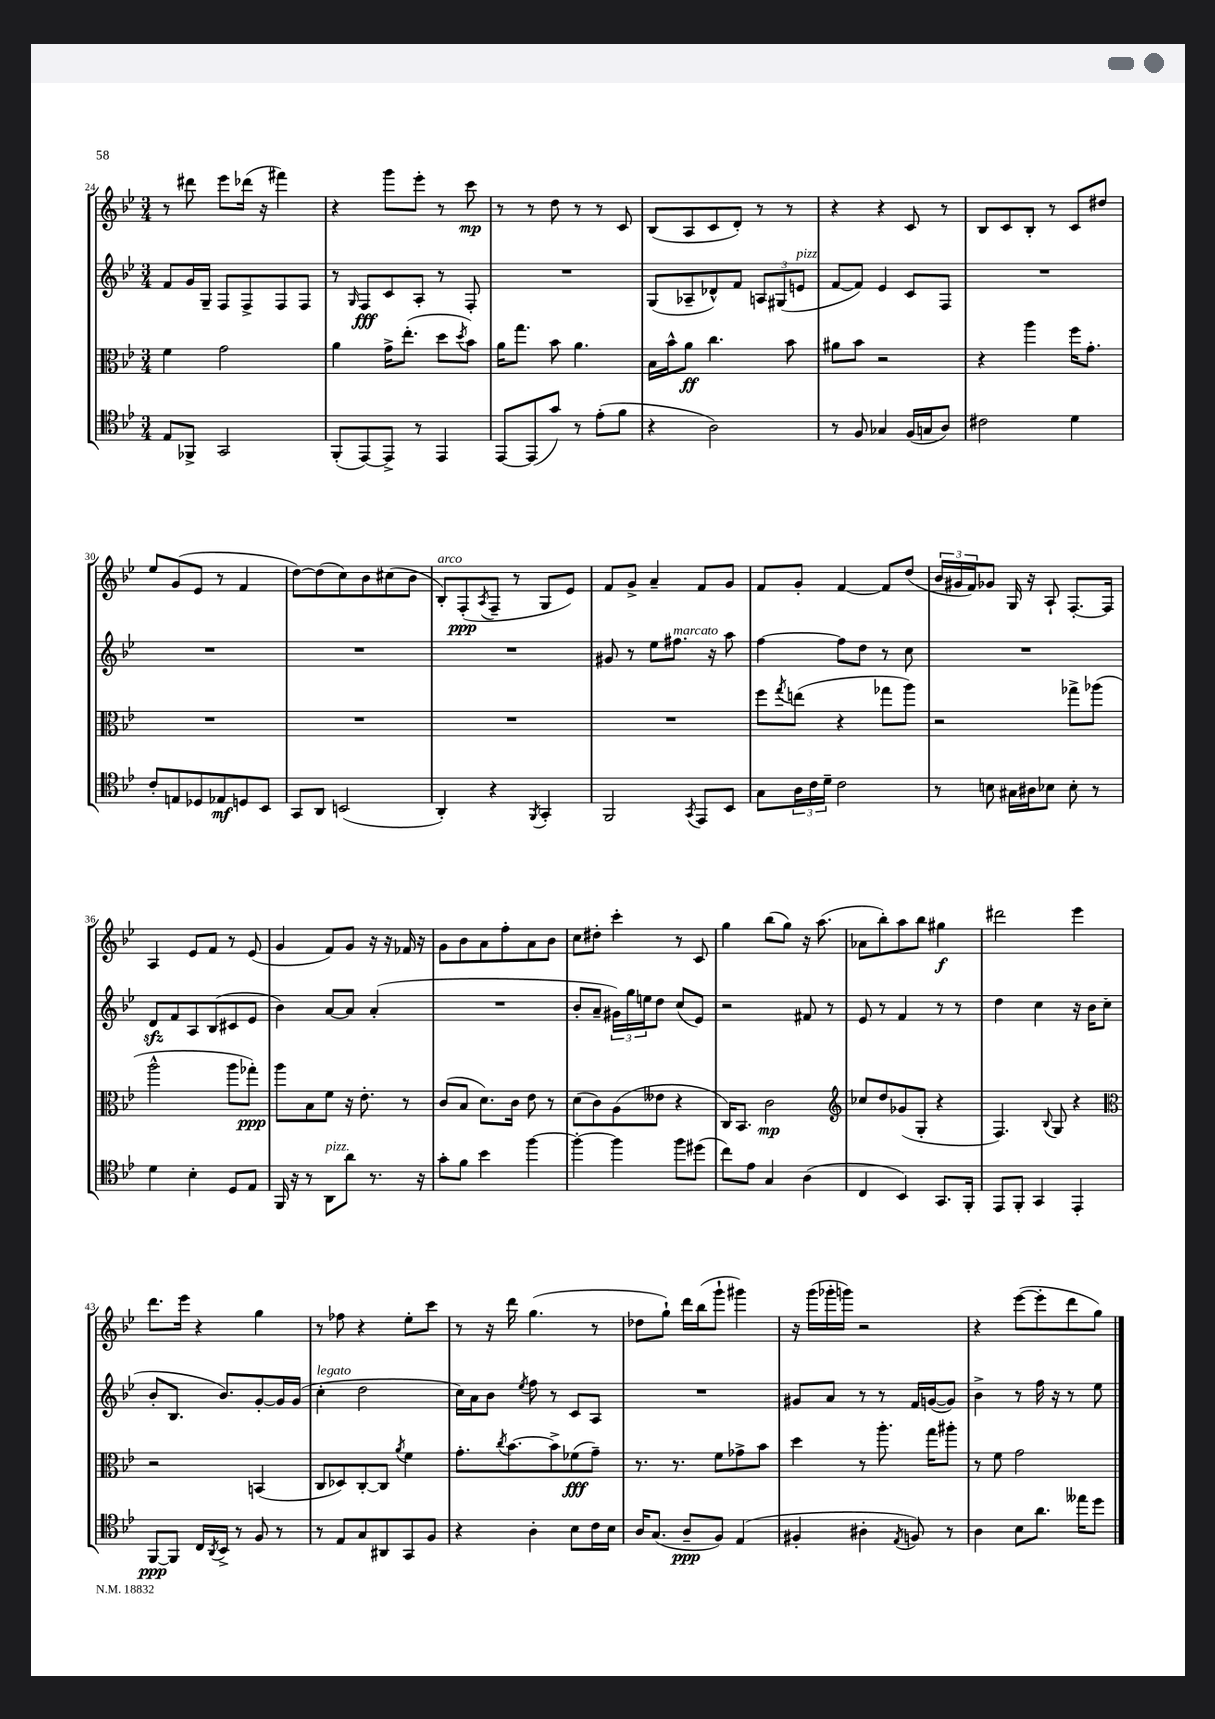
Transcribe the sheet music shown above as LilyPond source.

<<
\new StaffGroup <<
\new Staff = "s0" {
    \clef treble \key bes \major \numericTimeSignature \time 3/4
    r8 dis'''8 ees'''8 des'''16( r16 fis'''4) |
    r4 g'''8 ees'''8-. r8 c'''8\mp |
    r8 r8 d''8 r8 r8 c'8 |
    bes8( a8 c'8 d'8-.) r8 r8 |
    r4 r4 c'8 r8 |
    bes8 c'8 bes8-. r8 c'8 dis''8 |
    ees''8 g'8( ees'8 r8 f'4 |
    d''8~) d''8( c''8) bes'8 cis''8( bes'8 |
    bes8-.^\markup { \italic "arco" }) f8-.\ppp( \acciaccatura { a8 } f8-- r8 g8 ees'8) |
    f'8 g'8-> a'4-- f'8 g'8 |
    f'8 g'8-. f'4~ f'8 d''8( |
    \tuplet 3/2 { bes'16 gis'16 f'16) } ges'8 g16 r16 a8-! f8.~-. f16 |
    a4 ees'8 f'8 r8 ees'8( |
    g'4 f'8) g'8 r16 r16 fes'16 r16 |
    g'8 bes'8 a'8 f''8-. a'8 bes'8 |
    c''8 dis''8-. c'''4-. r8 c'8 |
    g''4 bes''8( g''8) r16 a''8.( |
    aes'8 bes''8-.) a''8 bes''8 gis''4\f |
    dis'''2 ees'''4 |
    d'''8. ees'''16 r4 g''4 |
    r8 fes''8 r4 ees''8-. c'''8 |
    r8 r16 d'''16 g''4.( r8 |
    des''8 g''8-!) d'''16 bes''16( g'''8-! gis'''4) |
    r16 g'''16( ges'''16-. g'''16) r2 |
    r4 ees'''8~( ees'''8-. d'''8 g''8) \bar "|." |
}
\new Staff = "s1" {
    \clef treble \key bes \major \numericTimeSignature \time 3/4
    f'8 g'16 g16-- f8 f8-> f8 f8 |
    r8 \grace { g16 } f8\fff c'8 a8-. r8 f8-. |
    R2. |
    g8( aes8-- des'8-^) f'8 \tuplet 3/2 { a8 gis8( e'8^\markup { \italic "pizz." } } |
    f'8~ f'8) ees'4 c'8 f8 |
    R2. |
    R2. |
    R2. |
    R2. |
    gis'8 r8 ees''8 fis''8.^\markup { \italic "marcato" } r16 a''8 |
    f''4~ f''8 d''8 r8 c''8 |
    R2. |
    d'8\sfz f'8 a8 bes8( cis'8 ees'8 |
    bes'4) a'8~ a'8 a'4-.( |
    R2. |
    bes'8-. a'8-- \tuplet 3/2 { gis'16) g''16 e''16 } d''8 c''8( ees'8) |
    r2 fis'8 r8 |
    ees'8 r8 f'4 r8 r8 |
    d''4 c''4 r16 bes'16 c''8( |
    bes'8-. bes8. bes'8.) g'8~-. g'16 g'16( |
    c''4-.^\markup { \italic "legato" } d''2 |
    c''16) a'16 bes'8 \acciaccatura { ees''8 } f''8 r8 c'8 a8 |
    R2. |
    gis'8 a'8 r8 r8 f'16 g'16~( g'8) |
    bes'4-> r8 f''16 r16 r8 ees''8 \bar "|." |
}
\new Staff = "s2" {
    \clef alto \key bes \major \numericTimeSignature \time 3/4
    f'4 g'2 |
    a'4 g'16-> ees''8.-.( d''8 \acciaccatura { d''8 } bes'8) |
    a'16 g''8. bes'8 a'4. |
    bes16 bes'16-^ a'8\ff c''4. bes'8 |
    ais'8 bes'8 r2 |
    r4 a''4 f''16 g'8.-. |
    R2. |
    R2. |
    R2. |
    R2. |
    f''8 \acciaccatura { g''8 } e''8( r4 ges''8 a''8) |
    r2 ges''8-> aes''8( |
    a''2-^ a''8 ges''8-.\ppp) |
    a''8 bes8 f'8 r16 ees'8.-. r8 |
    c'8( bes8 d'8.) c'16 ees'8 r8 |
    d'8( c'8) a8( eeses'8 r4 |
    c16) bes,8. c'2\mp |
    \clef treble ces''8 d''8 ges'8( g8-. r4 |
    f4.) \appoggiatura { bes8 } g8 r4 |
    \clef alto r2 b,4( |
    c8 des8) c8~-. c8 \acciaccatura { a'8 } f'4 |
    g'8.-. \acciaccatura { c''8 } bes'8.~ bes'8-> fes'8\fff( g'8--) |
    r8. r8. f'8 ges'8-> bes'8 |
    d''4 r8 a''8.-. g''16 ais''8-. |
    r8 f'8 g'2 \bar "|." |
}
\new Staff = "s3" {
    \clef tenor \key bes \major \numericTimeSignature \time 3/4
    ees8 fes,8-> g,2 |
    f,8-.( ees,8~) ees,8-> r8 ees,4 |
    ees,8~ ees,8( g'8) r8 ees'8-.( f'8 |
    r4 a2) |
    r8 f8 ges4 f16( g16 a8) |
    cis'2 d'4 |
    c'8-. e8 des8 ees8\mf d8 bes,8 |
    g,8 a,8 b,2( |
    a,4-.) r4 \acciaccatura { f,8 } g,4-. |
    f,2 \acciaccatura { g,8 } ees,8 bes,8 |
    g8 \tuplet 3/2 { a16 c'16 d'16-- } c'2 |
    r8 b8 gis16 ais16 bes8 bes8-. r8 |
    d'4 bes4-. d8 ees8 |
    f,16 r16 r8 a,8^\markup { \italic "pizz." } a'8 r8. r16 |
    g'8-. f'8 bes'4 f''4~ |
    f''4~-. f''4 f''8 dis''8( |
    c''8) ees'8 g4 a4( |
    c4 bes,4) g,8. f,16-. |
    ees,8 f,8-. g,4 ees,4-. |
    f,8~\ppp f,8 c16 \acciaccatura { a,8 } bes,16-> r8 f8 r8 |
    r8 ees8 g8 ais,8 g,8 f8 |
    r4 a4-. bes8 c'16 bes16 |
    a16 g8.( a8--\ppp f8) ees4( |
    fis4-. ais4-. \acciaccatura { ees8 } f8) r8 |
    a4 bes8 a'8. eeses''16 d''8 \bar "|." |
}
>>
>>
\layout { \context { \Score currentBarNumber = #24 } }
